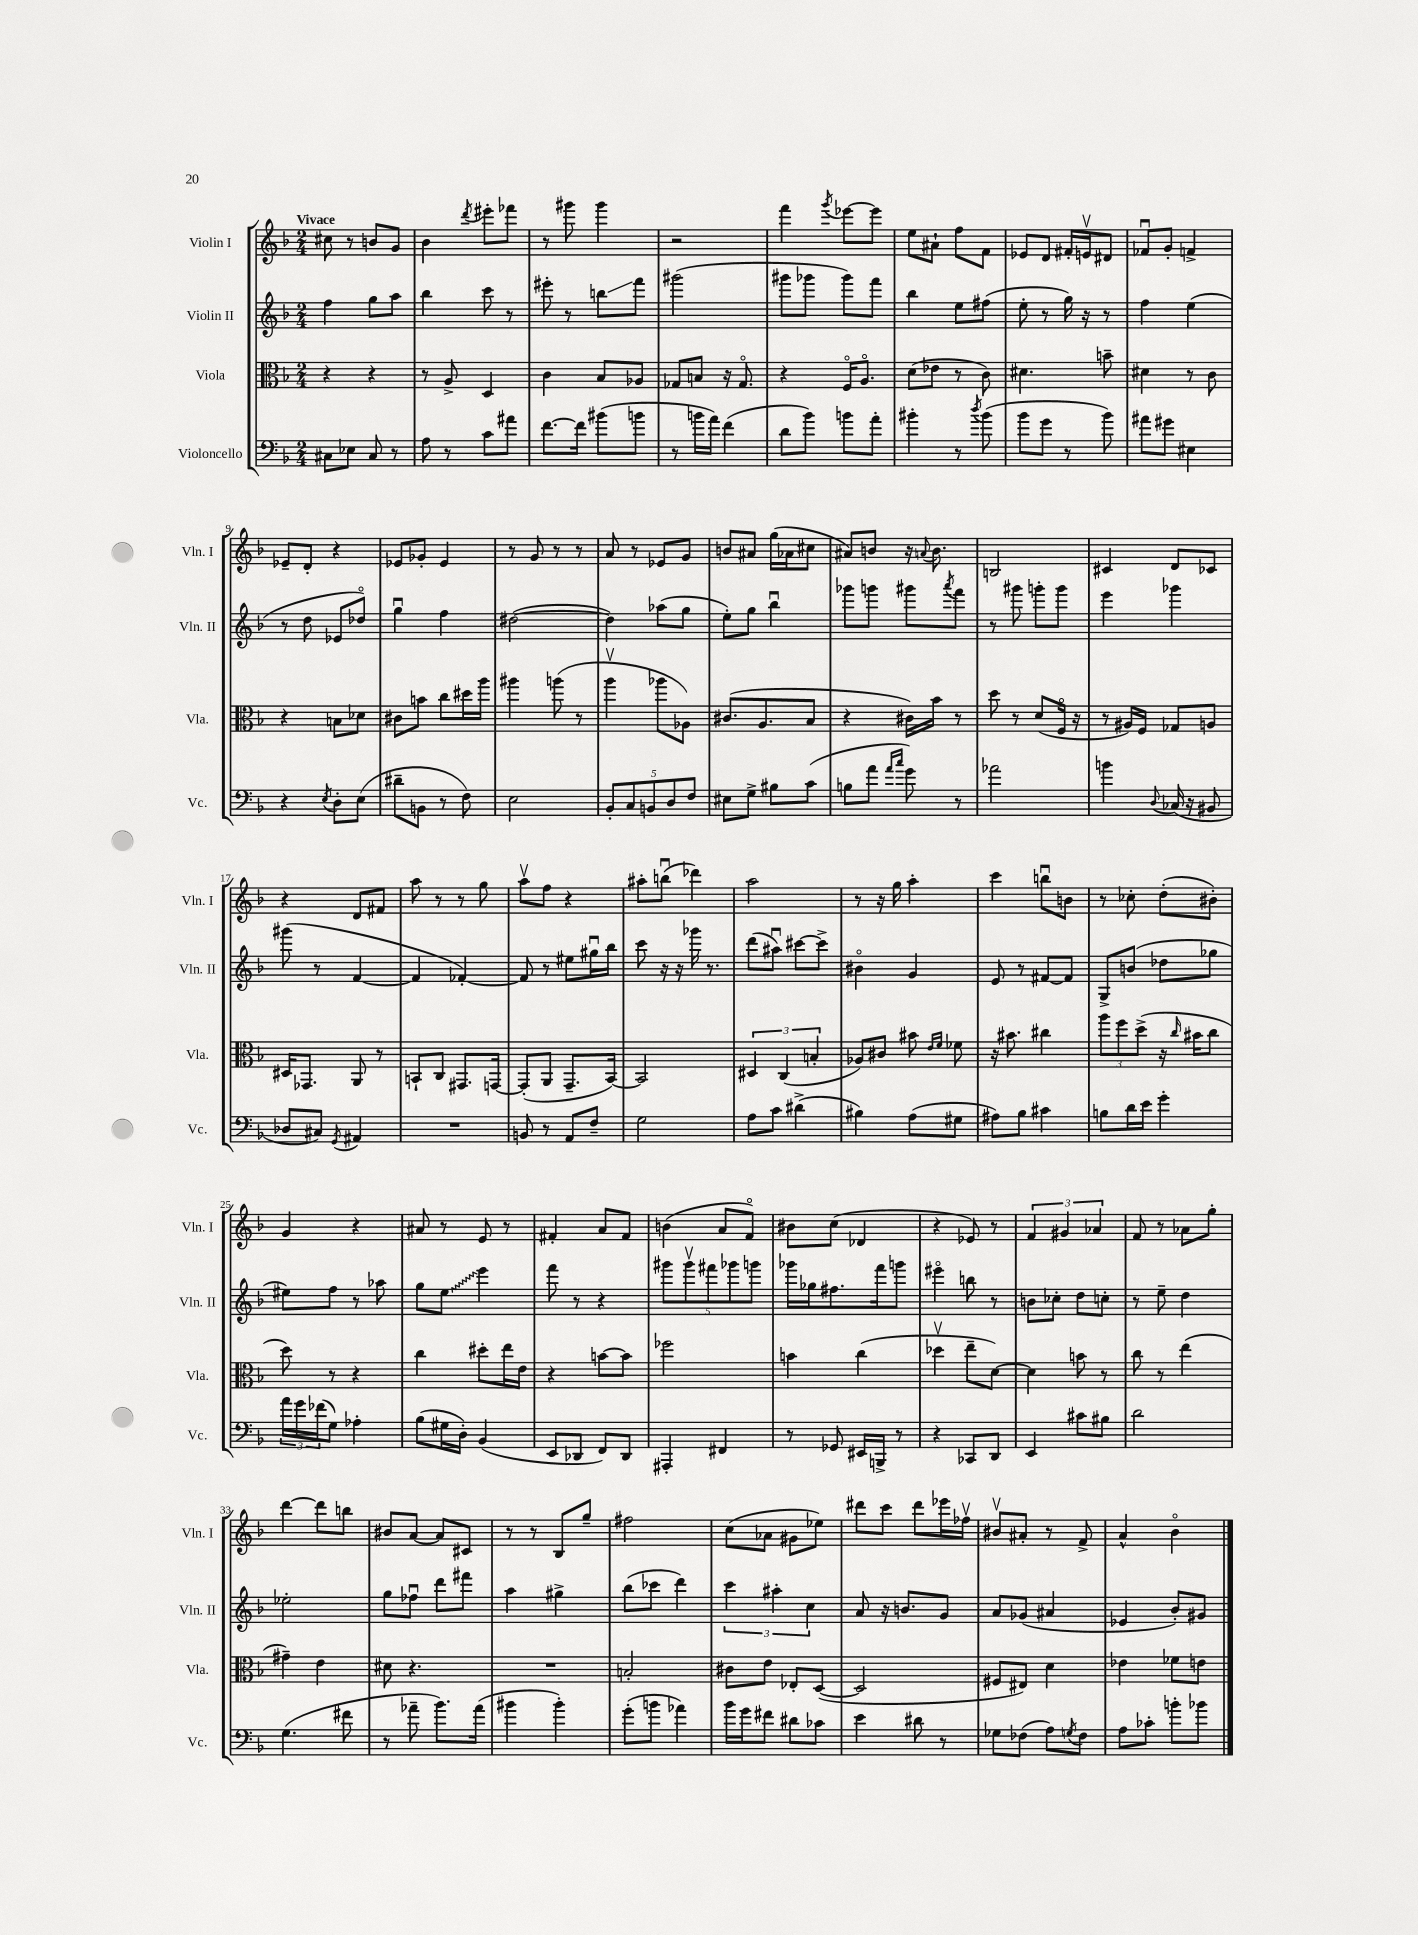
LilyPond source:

<<
\new StaffGroup <<
\new Staff = "s0" \with { instrumentName = "Violin I" shortInstrumentName = "Vln. I" } {
    \clef treble \key f \major \numericTimeSignature \time 2/4 \tempo "Vivace"
    cis''8 r8 b'8 g'8 |
    bes'4 \acciaccatura { d'''8 } eis'''8-. fes'''8 |
    r8 gis'''8 gis'''4 |
    r2 |
    f'''4 \acciaccatura { g'''8 } ees'''8~ ees'''8 |
    e''8 ais'8-! f''8 f'8 |
    ees'8 d'8 fis'16-. e'16\upbow dis'8 |
    fes'8\downbow g'8-. f'4-> |
    ees'8-- d'8-. r4 |
    ees'8 ges'8-. ees'4 |
    r8 g'8 r8 r8 |
    a'8 r8 ees'8 g'8 |
    b'8 ais'8 g''16( aes'16 cis''8 |
    ais'8) b'8 r16 \appoggiatura { a'8 } b'8. |
    b2 |
    cis'4 d'8 ces'8 |
    r4 d'8 fis'8 |
    a''8 r8 r8 g''8 |
    a''8\upbow f''8 r4 |
    ais''8-. b''8\downbow( des'''4) |
    a''2 |
    r8 r16 g''16 a''4-. |
    c'''4 b''8\downbow b'8 |
    r8 ces''8-. d''8-.( bis'8-.) |
    g'4 r4 |
    ais'8 r8 e'8 r8 |
    fis'4-. a'8 fis'8 |
    b'4( a'8 f'8\flageolet) |
    bis'8 c''8( des'4 |
    r4 ees'8) r8 |
    \tuplet 3/2 { f'4 gis'4 aes'4 } |
    f'8 r8 aes'8 g''8-. |
    d'''4~ d'''8 b''8 |
    bis'8 a'8~ a'8 cis'8 |
    r8 r8 bes8 g''8-- |
    fis''2 |
    c''8( aes'8 gis'8 ees''8) |
    dis'''8 c'''8 dis'''8 ees'''16 fes''16\upbow |
    bis'8\upbow ais'8-. r8 f'8-> |
    a'4-^ bes'4\flageolet \bar "|." |
}
\new Staff = "s1" \with { instrumentName = "Violin II" shortInstrumentName = "Vln. II" } {
    \clef treble \key f \major \numericTimeSignature \time 2/4
    f''4 g''8 a''8 |
    bes''4 c'''8 r8 |
    eis'''8-. r8 b''8\glissando f'''8 |
    gis'''2( |
    gis'''8 ges'''8 ges'''8) f'''8 |
    bes''4 e''8 fis''8( |
    e''8-. r8 g''16) r16 r8 |
    f''4 e''4( |
    r8 d''8 ees'8 des''8\flageolet) |
    g''4\downbow f''4 |
    dis''2~( |
    dis''4) aes''8( g''8 |
    e''8-.) g''8 bes''4\downbow |
    ges'''8 g'''8 gis'''8 \acciaccatura { a'''8 } f'''8 |
    r8 gis'''8 g'''8-. g'''8 |
    e'''4 ges'''4 |
    gis'''8( r8 f'4~ |
    f'4 fes'4~-.) |
    fes'8 r8 eis''8 gis''16\downbow bes''16 |
    c'''8 r16 r16 ges'''16 r8. |
    d'''8( ais''8\downbow) cis'''8~ cis'''8-> |
    bis'4\flageolet g'4 |
    e'8 r8 fis'8~ fis'8 |
    g8-> b'8( des''8 ges''8 |
    eis''8) f''8 r8 aes''8 |
    g''8 \once \override Glissando.style = #'zigzag e''8\glissando e'''4 |
    f'''8 r8 r4 |
    \tuplet 5/4 { gis'''8 gis'''8\upbow fis'''8 ges'''8 g'''8 } |
    ges'''16 ges''16 fis''8. f'''16 g'''8 |
    eis'''4\flageolet b''8 r8 |
    b'8 ces''8-. d''8 c''8-. |
    r8 e''8-- d''4 |
    ees''2-. |
    g''8 fes''8\downbow d'''8 fis'''8 |
    a''4 gis''4-> |
    bes''8( ces'''8 d'''4) |
    \tuplet 3/2 { c'''4 ais''4-. c''4 } |
    a'8 r16 b'8. g'8 |
    a'8 ges'8( ais'4 |
    ees'4 bes'8-.) gis'8 \bar "|." |
}
\new Staff = "s2" \with { instrumentName = "Viola" shortInstrumentName = "Vla." } {
    \clef alto \key f \major \numericTimeSignature \time 2/4
    r4 r4 |
    r8 a8-> d4 |
    c'4 bes8 aes8 |
    ges8 b8 r16 ges8.\flageolet |
    r4 f16\flageolet a8.\flageolet |
    d'8( ees'8 r8 c'8) |
    dis'4. b'8-- |
    dis'4 r8 c'8 |
    r4 b8 des'8 |
    cis'8 b'8 c''8 dis''16 a''16 |
    ais''4 a''8( r8 |
    a''4\upbow aes''8 aes8) |
    cis'8.( a8. bes8 |
    r4 cis'16) bes'16 r8 |
    d''8 r8 d'8( f16\flageolet r16 |
    r8 ais16) f16 ges8 a8 |
    dis16 ges,8. a,8 r8 |
    b,8-! c8 gis,8. g,16~ |
    g,8-.( a,8 g,8.-- bes,16~) |
    bes,2 |
    \tuplet 3/2 { dis4 c4( b4-. } |
    aes8) cis'8 bis'8 \grace { e'16 f'16 } fes'8 |
    r16 bis'8. cis''4 |
    \tuplet 3/2 { a''8 f''8 d''8->( } r16 \grace { c''16 } bis'16 c''8 |
    d''8) r8 r4 |
    c''4 dis''8-. e''16 e'16 |
    r4 b'8~ b'8 |
    fes''2 |
    b'4 c''4( |
    des''4\upbow e''8-- d'8~) |
    d'4 b'8 r8 |
    c''8 r8 e''4( |
    gis'4--) e'4 |
    dis'8 r4. |
    R2 |
    b2-. |
    cis'8 e'8 ees8-. d8~( |
    d2 |
    fis8 eis8) d'4 |
    ees'4 fes'8 e'8 \bar "|." |
}
\new Staff = "s3" \with { instrumentName = "Violoncello" shortInstrumentName = "Vc." } {
    \clef bass \key f \major \numericTimeSignature \time 2/4
    cis8 ees8 cis8 r8 |
    a8 r8 c'8 ais'8 |
    f'8.~ f'16 bis'8( b'8 |
    r8 b'16 a'16) f'4( |
    d'8 bes'8) b'8 a'8-. |
    bis'4-. r8 \acciaccatura { d''8 } bis'8( |
    bes'8 g'8 r8 bes'8) |
    ais'8 gis'8 eis4 |
    r4 \acciaccatura { e8 } d8-. e8( |
    dis'8-- b,8 r8 f8) |
    e2 |
    \tuplet 5/4 { bes,8-. c8 b,8 d8 f8 } |
    eis8 g8-> bis8 c'8( |
    b8 a'8 \grace { a'16 c''16 } g'8) r8 |
    aes'2 |
    b'4 \appoggiatura { d8 } ces16( r16 bis,8 |
    des8 cis8) \acciaccatura { g,8 } ais,4 |
    R2 |
    b,8 r8 a,8 f8-- |
    g2 |
    a8 c'8 dis'4->( |
    bis4) a8( gis8 |
    ais8) bes8 cis'4 |
    b8 d'16 e'16 g'4-. |
    \tuplet 3/2 { a'16 g'16 fes'16( } g8) aes4-. |
    bes8( gis16 d16-.) bes,4( |
    e,8 des,8 f,8) des,8 |
    ais,,4-. fis,4 |
    r8 ges,8 eis,16 b,,16-> r8 |
    r4 ces,8 d,8 |
    e,4 cis'8 bis8 |
    d'2 |
    g4.( fis'8 |
    r8 aes'8-- bes'8.) aes'16( |
    bis'4 bis'4-.) |
    g'8-.( b'8 aes'4) |
    bes'16 g'16 fis'8 dis'8 ces'8 |
    e'4 dis'8 r8 |
    ges8 fes8( a8) \acciaccatura { g8 } fes8 |
    a8 ces'8-. b'8-. bes'8 \bar "|." |
}
>>
>>
